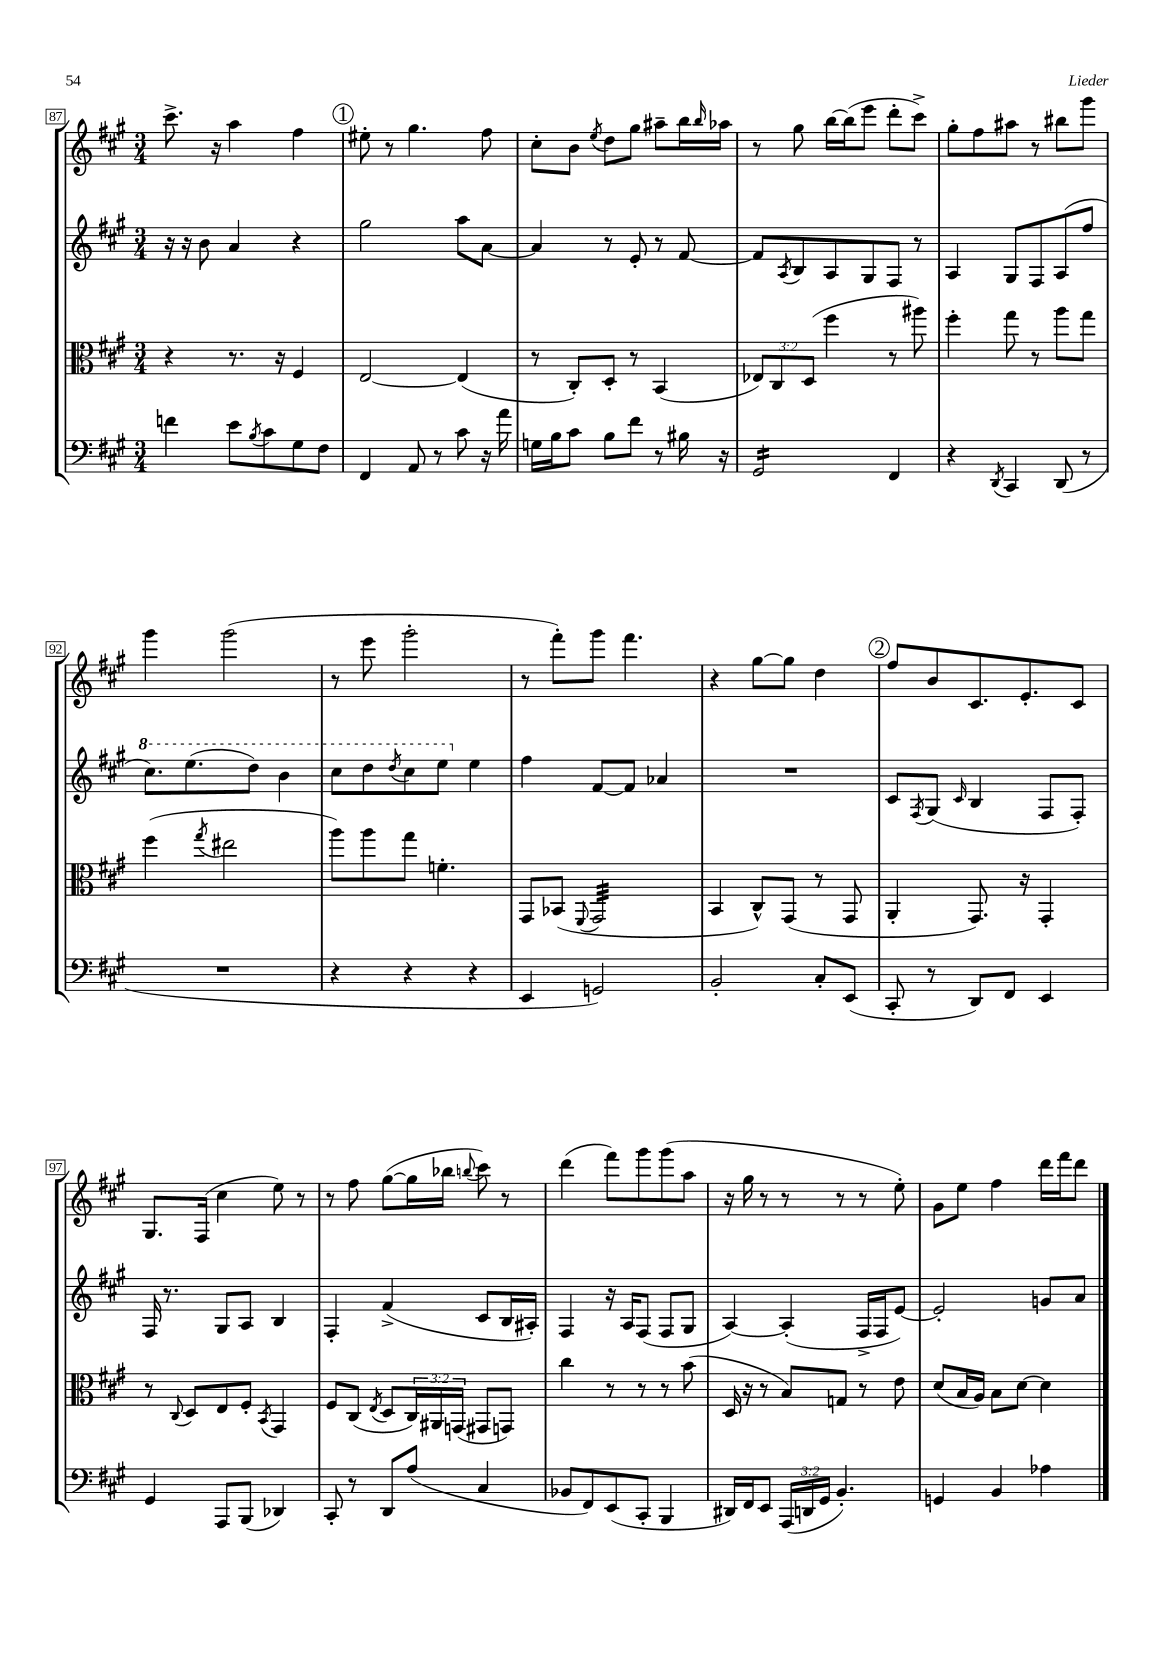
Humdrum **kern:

**kern	**kern	**kern	**kern
*staff4	*staff3	*staff2	*staff1
*clefF4	*clefC3	*clefG2	*clefG2
*k[f#c#g#]	*k[f#c#g#]	*k[f#c#g#]	*k[f#c#g#]
*M3/4	*M3/4	*M3/4	*M3/4
4f	4r	16r	8.ccc#^
.	.	16r	.
.	.	8b	.
.	.	.	16r
8e	8.r	4a	4aa
8qB	.	.	.
8c#	.	.	.
.	16r	.	.
8G#	4F#	4r	4ff#
8F#	.	.	.
=	=	=	=
4FF#	[2E	2gg#	8ee#'
.	.	.	8r
8AA	.	.	4.gg#
8r	.	.	.
8c#	(4E]	8aa	.
16r	.	[8a	8ff#
16a	.	.	.
=	=	=	=
16G	8r	4a]	8cc#'
16B	.	.	.
8c#	8C#')	.	8b
.	.	.	8qee
8B	8D'	8r	8dd
8f#	8r	8e'	8gg#
8r	(4BB	8r	8aa#~
16B#	.	[8f#	16bb
.	.	.	16qqbb
16r	.	.	16aa-
=	=	=	=
2GG#	12E-)	8f#]	8r
.	12C#	.	.
.	.	8qA	.
.	.	8B	8gg#
.	(12D	.	.
.	4ff#	8A	[16bb
.	.	.	(16bb]
.	.	8G#	8eee
4FF#	8r	8F#	8ddd'
.	8aa#)	8r	8ccc#^)
=	=	=	=
4r	4ff#'	4A	8gg#'
.	.	.	8ff#
8qDD	.	.	.
4CC#	8gg#	8G#	8aa#
.	8r	8F#	8r
(8DD	8aa	(8A	8bb#
8r	8gg#	8ff#	8ggg#
=	=	=	=
2.r	(4ff#	8.ccc#)	4ggg#
.	.	(8.eee	.
.	8qgg#	.	.
.	2ee#	.	(2ggg#
.	.	8ddd)	.
.	.	4bb	.
=	=	=	=
4r	8aa)	8ccc#	8r
.	8aa	8ddd	8eee
.	.	8qddd	.
4r	8gg#	8ccc#	2ggg#'
.	4.f'	8eee	.
4r	.	4ee	.
=	=	=	=
4EE	8GG#	4ff#	8r
.	(8BB-	.	8fff#')
.	8qqFF#	.	.
2GG)	2GG#	[8f#	8ggg#
.	.	8f#]	4.fff#
.	.	4a-	.
=	=	=	=
2BB'	4BB	2.r	4r
.	8C#^^)	.	[8gg#
.	(8GG#	.	8gg#]
8C#'	8r	.	4dd
(8EE	8GG#	.	.
=	=	=	=
8CC#'	4AA'	8c#	8ff#
.	.	8qF#	.
8r	.	(8G#	8b
.	.	16qqc#	.
8DD)	8.GG#)	4B	8.c#
8FF#	.	.	.
.	16r	.	8.e'
4EE	4GG#'	8F#	.
.	.	8F#')	8c#
=	=	=	=
4GG#	8r	16F#	8.G#
.	.	8.r	.
.	8qqC#	.	.
.	8D	.	.
.	.	.	(16F#
8AAA	8E	8G#	4cc#
(8BBB	8F#'	8A	.
.	8qBB	.	.
4DD-)	4GG#	4B	8ee)
.	.	.	8r
=	=	=	=
8CC#'	8F#	4F#'	8r
8r	(8C#	.	8ff#
.	8qE	.	.
8DD	8D	(4f#^	([8gg#
(8A	24C#)	.	16gg#]
.	24AA#	.	.
.	.	.	16bb-
.	(24GG	.	.
.	.	.	8qqbb
4C#	8GG#	8c#	8ccc#)
.	8GG)	16B	8r
.	.	16A#')	.
=	=	=	=
8BB-	4cc#	4F#	(4ddd
8FF#)	.	.	.
(8EE	8r	16r	8fff#)
.	.	16A	.
8CC#'	8r	(8F#	8ggg#
4BBB	8r	8F#	(8ggg#
.	(8b	8G#	8aa
=	=	=	=
16DD#)	16D	[4A)	16r
16FF#	16r	.	16gg#
8EE	8r	.	8r
(24AAA	8B)	(4A']	8r
24DD	.	.	.
24GG#	.	.	.
4.BB')	8G	.	8r
.	8r	16F#^	8r
.	.	16F#	.
.	8e	[8e)	8ee')
=	=	=	=
4GG	(8d	2e']	8g#
.	16B	.	8ee
.	16A)	.	.
4BB	8B	.	4ff#
.	[8d	.	.
4A-	4d]	8g	16ddd
.	.	.	16fff#
.	.	8a	8ddd
==	==	==	==
*-	*-	*-	*-
